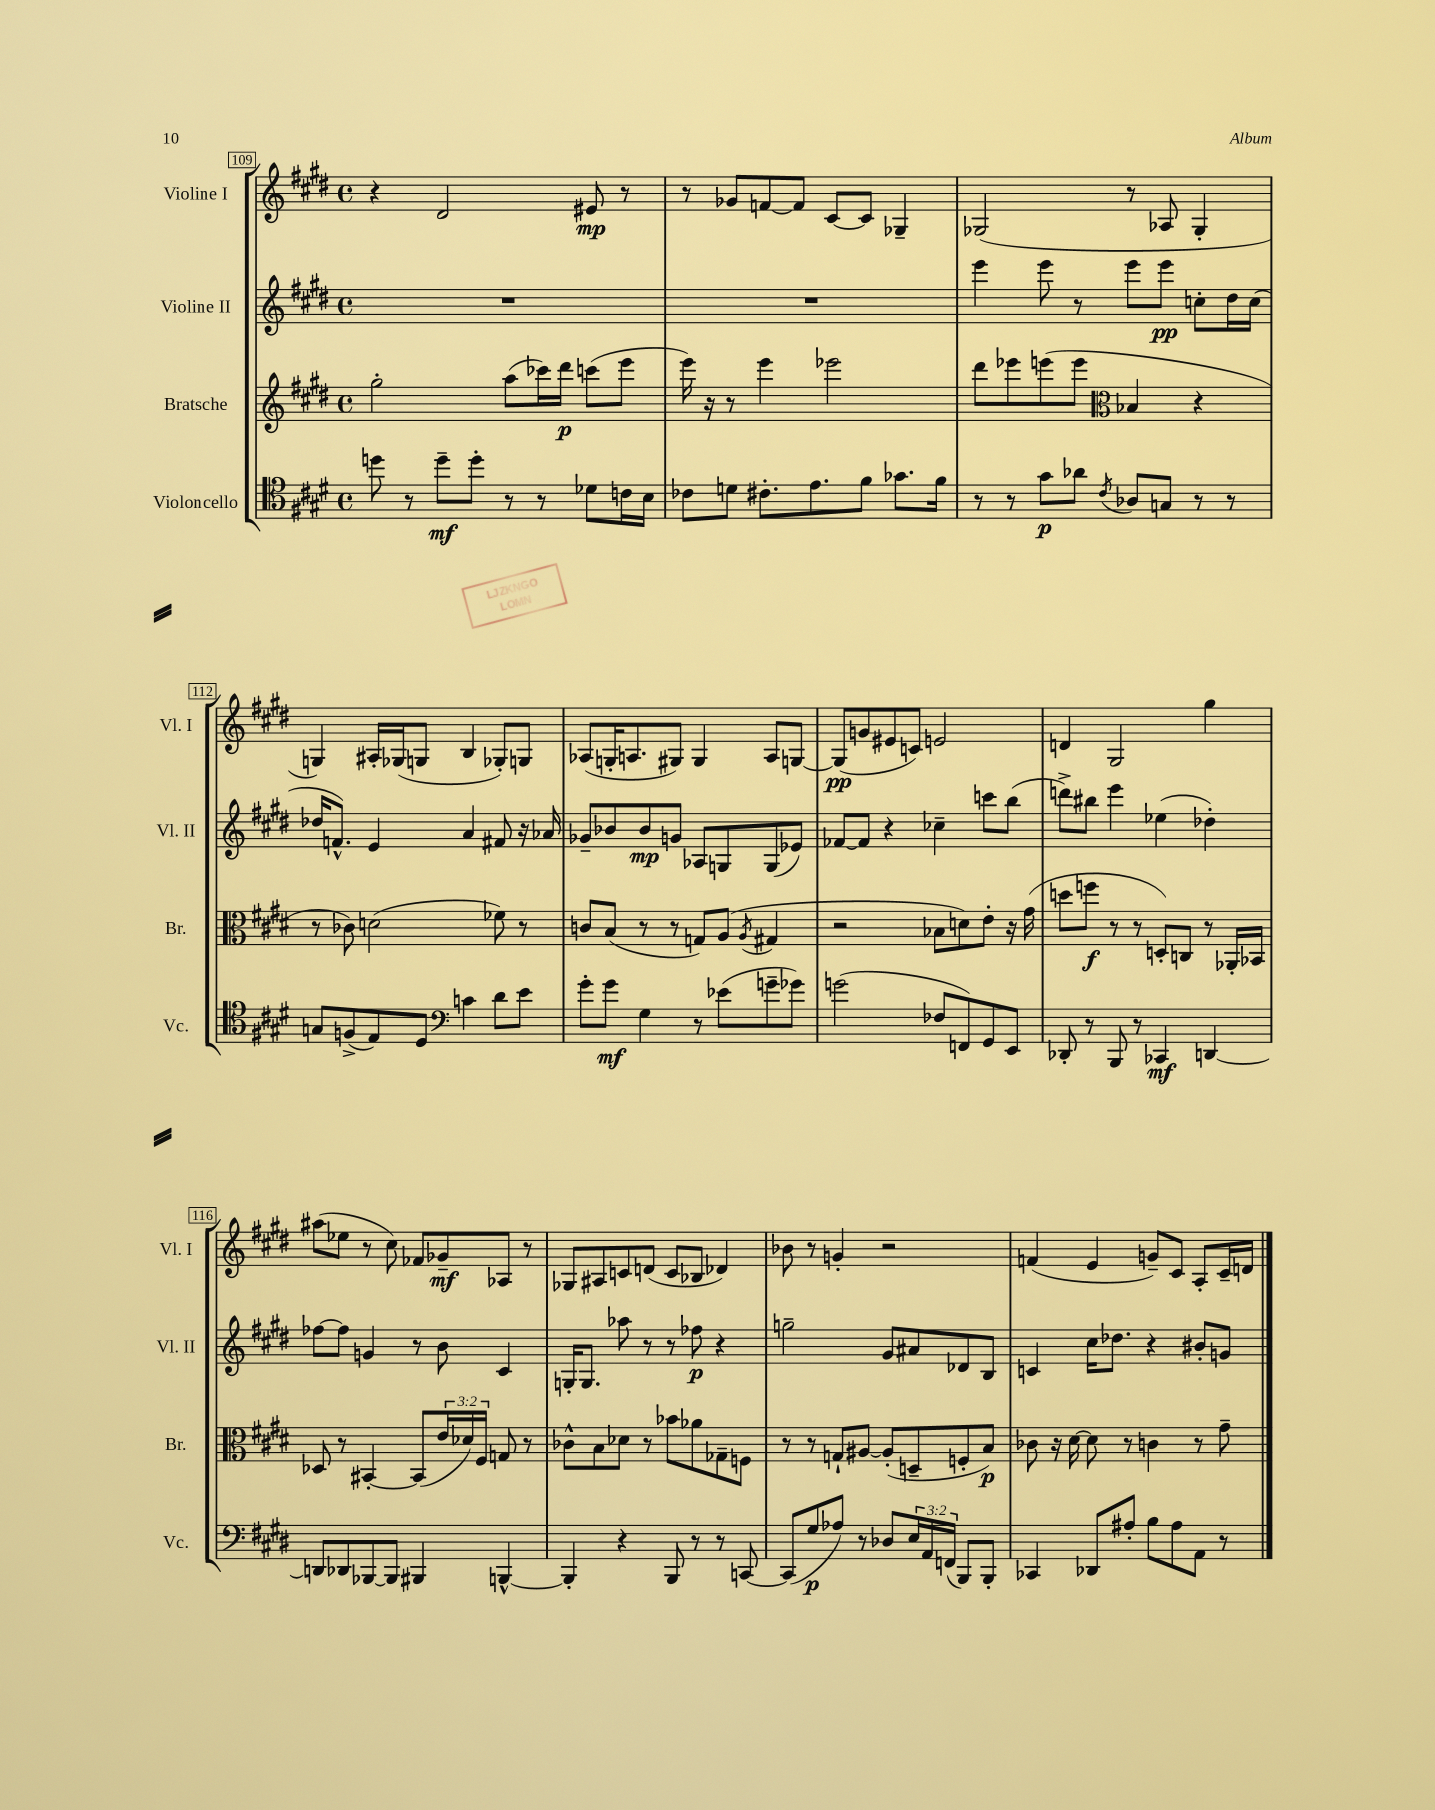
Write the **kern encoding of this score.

**kern	**kern	**kern	**kern
*staff4	*staff3	*staff2	*staff1
*clefC4	*clefG2	*clefG2	*clefG2
*k[f#c#g#d#]	*k[f#c#g#d#]	*k[f#c#g#d#]	*k[f#c#g#d#]
*M4/4	*M4/4	*M4/4	*M4/4
*met(c)	*met(c)	*met(c)	*met(c)
8dd	2gg#'	1r	4r
8r	.	.	.
8dd~	.	.	2d#
8dd'	.	.	.
8r	(8aa	.	.
8r	16ccc-)	.	.
.	16ddd#	.	.
8d-	(8ccc	.	8e#
16c	8eee	.	8r
16B	.	.	.
=	=	=	=
8c-	16eee)	1r	8r
.	16r	.	.
8d	8r	.	8g-
8.c#'	4eee	.	[8f
.	.	.	8f]
8.e	.	.	.
.	2eee-	.	[8c#
8f#	.	.	8c#]
8.g-	.	.	4G-~
16f#	.	.	.
=	=	=	=
8r	8ddd#	4eee	(2G-
8r	8eee-	.	.
8g#	(8eee	8eee	.
8a-	8eee	8r	.
*	*clefC3	*	*
8qc#	.	.	.
8A-	4B-	8eee	8r
8G	.	8eee	8A-
8r	4r	8cc'	4G-'
8r	.	16dd#	.
.	.	(16cc	.
=	=	=	=
8G	8r	16dd-	4G)
.	.	8.f^^)	.
(8F^	8c-)	.	.
8E)	(2d	4e	16A#'
.	.	.	(16G-
8D#	.	.	8G
*clefF4	*	*	*
4c	.	4a	4B
8d#	8f-)	8f#	8G-')
8e	8r	16r	8G
.	.	16a-	.
=	=	=	=
8g#'	8c	8g-~	(8A-
8g#	(8B	8b-	16G'
.	.	.	8.A
4G#	8r	8b-	.
.	8r	8g	8G#)
8r	8G)	8A-	4G#
(8e-	(8A	8G	.
.	8qA	.	.
8g~	4G#	(8G	8A
8g-)	.	8e-)	[8G
=	=	=	=
(2g	2r	[8f-	(8G]
.	.	8f-]	8g
.	.	4r	8e#
.	.	.	8c)
8F-	8B-	4cc-~	2e
8FF)	8d)	.	.
8GG#	8e'	8ccc	.
8EE	16r	(8bb	.
.	(16g#	.	.
=	=	=	=
8DD-'	8dd	8ddd^)	4d
8r	8ff	8bb#	.
8BBB	8r	4eee	2G#
8r	8r	.	.
4CC-	8D')	(4ee-	.
.	8C	.	.
[4DD	8r	4dd-')	4gg#
.	16AA-'	.	.
.	16BB-	.	.
=	=	=	=
8DD]	8D-	[8ff-	(8aa#
8DD-	8r	8ff-]	8ee-
[8BBB-	[4BB#'	4g	8r
8BBB-]	.	.	8cc#)
4BBB#	(8BB#]	8r	8f-
.	24e	8b	8g-~
.	24d-)	.	.
.	24F#	.	.
[4BBB^^	8G	4c#	8A-
.	8r	.	8r
=	=	=	=
4BBB']	8c-^^	16G'	8G-
.	.	8.G	.
.	8B	.	8A#
4r	8d-	8aa-	8c
.	8r	8r	(8d
8BBB	8b-	8r	8c
8r	8a-	8ff-	8B-
8r	8G-~	4r	4d-)
[8CC	8F	.	.
=	=	=	=
(8CC]	8r	2gg~	8b-
8G#	8r	.	8r
8A-)	8G`	.	4g'
8r	[8A#	.	.
8D-	(8A#']	8g#	2r
24E	8D~	8a#	.
24AA	.	.	.
(24FF	.	.	.
8BBB)	8F'	8d-	.
8BBB'	8B)	8B	.
=	=	=	=
4CC-	8c-	4c	(4f
.	16r	.	.
.	[16d#	.	.
8DD-	8d#]	16cc#	4e
.	.	8.dd-	.
8A#'	8r	.	.
8B	4c	4r	8g~)
8A#	.	.	8c#
8AA	8r	8b#'	8A'
8r	8g#~	8g	16c#~
.	.	.	16d
==	==	==	==
*-	*-	*-	*-
